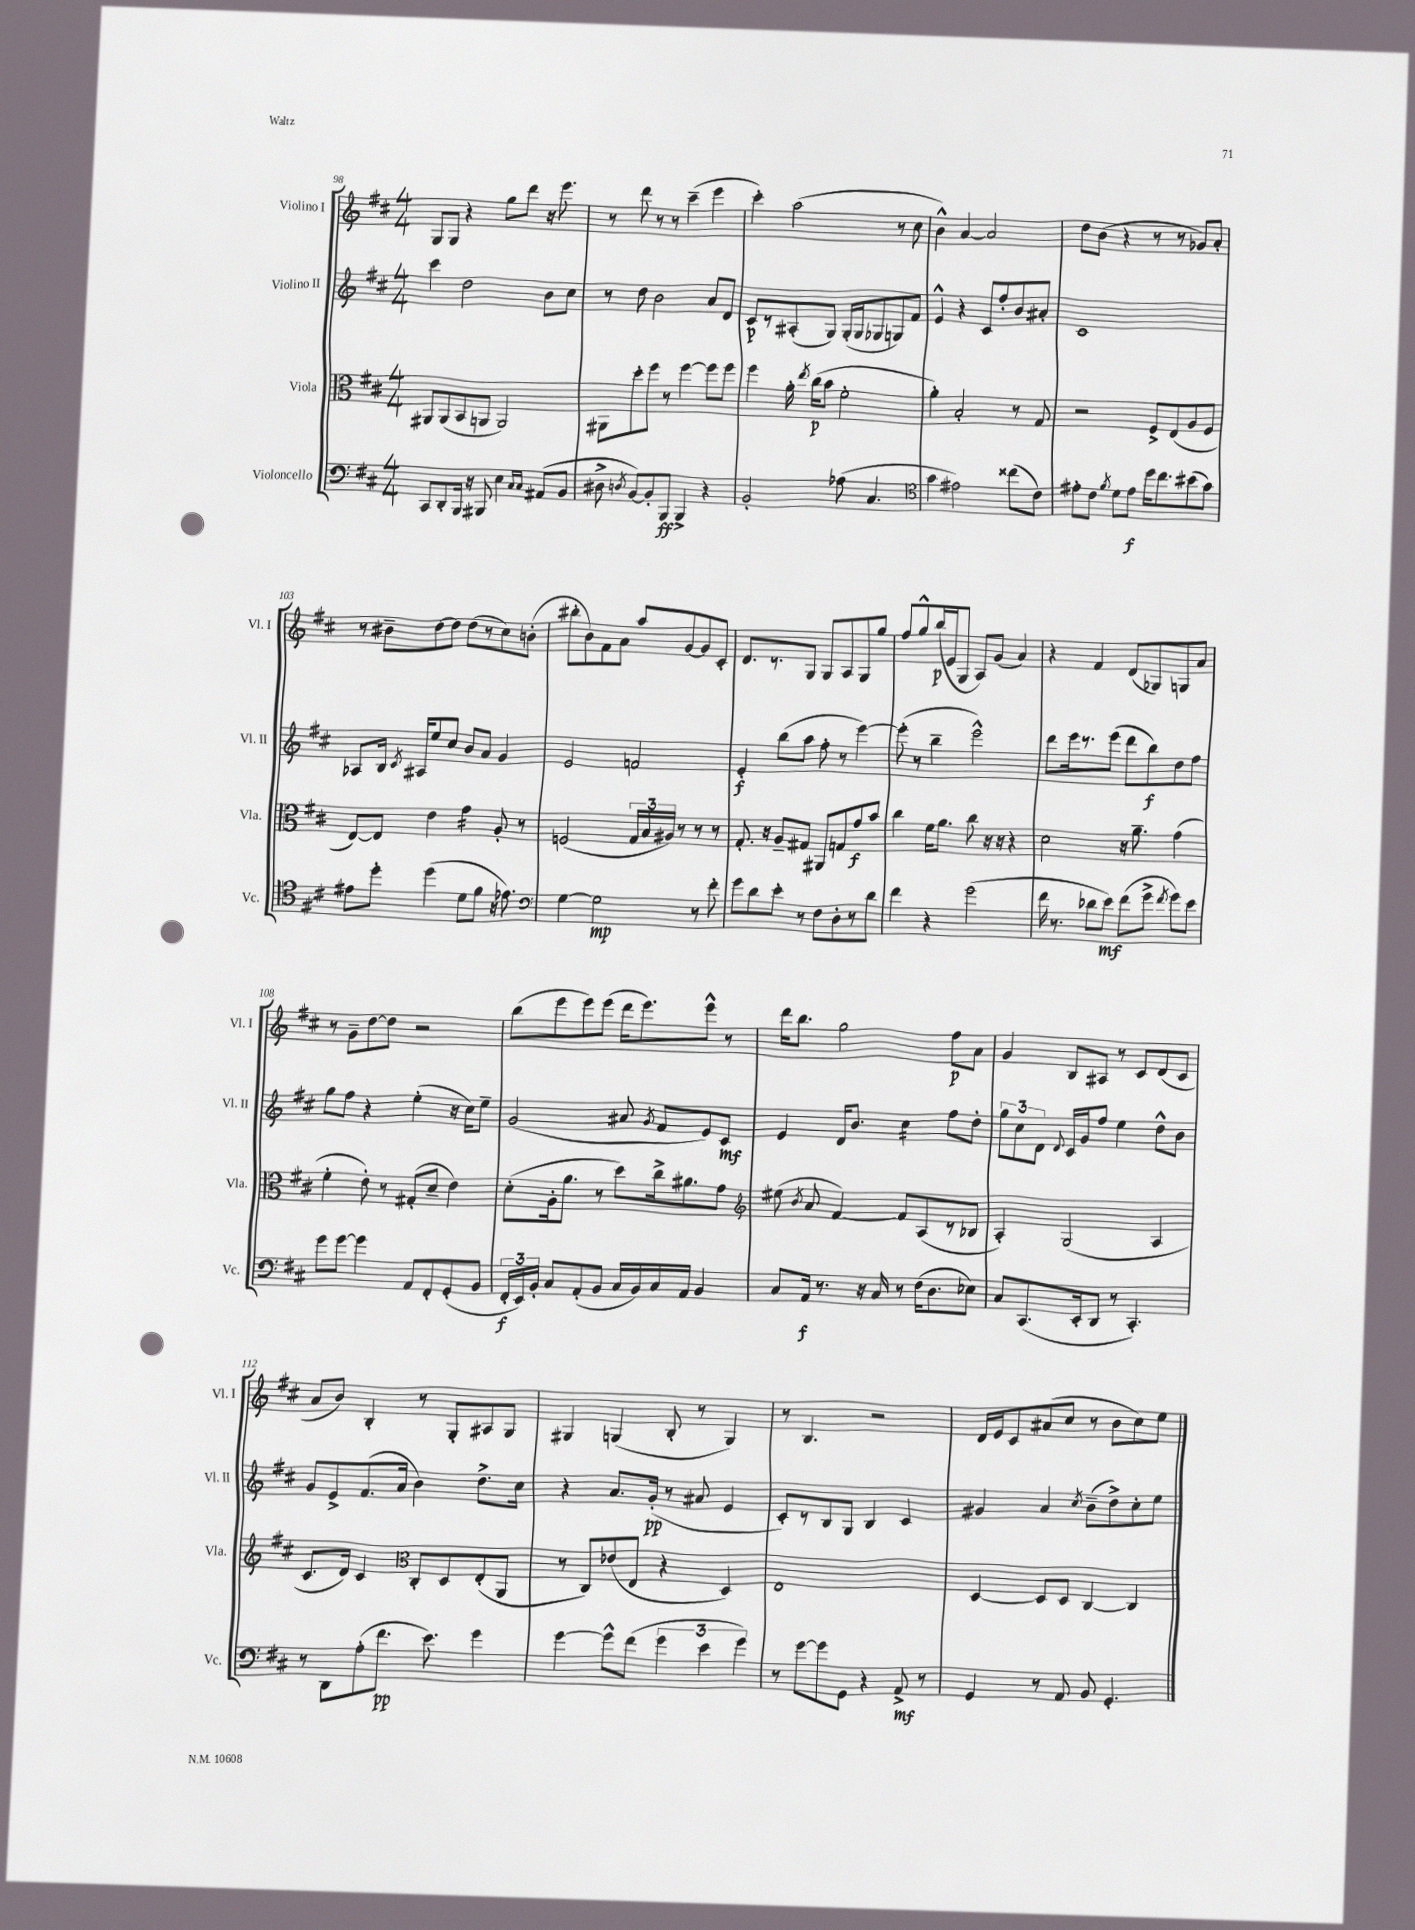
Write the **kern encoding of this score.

**kern	**dynam	**kern	**dynam	**kern	**dynam	**kern	**dynam
*part4	*part4	*part3	*part3	*part2	*part2	*part1	*part1
*staff4	*staff4	*staff3	*staff3	*staff2	*staff2	*staff1	*staff1
*I"Violoncello	*	*I"Viola	*	*I"Violino II	*	*I"Violino I	*
*I'Vc.	*	*I'Vla.	*	*I'Vl. II	*	*I'Vl. I	*
*clefF4	*	*clefC3	*	*clefG2	*	*clefG2	*
*k[f#c#]	*	*k[f#c#]	*	*k[f#c#]	*	*k[f#c#]	*
*M4/4	*	*M4/4	*	*M4/4	*	*M4/4	*
=98	=98	=98	=98	=98	=98	=98	=98
8CC#/L	.	8AA#X/L	.	4ccc#\	.	8G/L	.
8DD'/	.	(8AA#/	.	.	.	8G/J	.
16BBB/Jk	.	8BB/	.	2dd\	.	4r	.
16r	.	.	.	.	.	.	.
8BBB#X/	.	8AAn/J	.	.	.	.	.
4E\	.	2AA/)	.	.	.	8gg\L	.
.	.	.	.	.	.	8ddd\J	.
16qqC#/LL	.	.	.	.	.	.	.
16qqC#/JJ	.	.	.	.	.	.	.
(8AA#X/L	.	.	.	8b\L	.	16r	.
.	.	.	.	.	.	8.eee\	.
8BB/J	.	.	.	8cc#\J	.	.	.
=99	=99	=99	=99	=99	=99	=99	=99
8D#X^\	.	8AA#X\L	.	8r	.	8r	.
8qDn/	.	.	.	.	.	.	.
[8BB/L)	.	8dd'\	.	8dd\	.	8ddd\	.
8BB'/]	.	8ff#\J	.	2b\	.	8r	.
8BBB/J	ff	8r	.	.	.	8r	.
4BBB^/	.	[4ff#\	.	.	.	(4ccc#~\	.
4r	.	8ff#\L]	.	8a/L	.	4eee\	.
.	.	8ff#\J	.	8d/J	.	.	.
=100	=100	=100	=100	=100	=100	=100	=100
2BB'/	.	4ff#\	.	8c#/L	p	4ccc#'\)	.
.	.	.	.	8r	.	.	.
.	.	16a'\	.	(8A#X'/	.	(2aa\	.
.	.	8qee/	.	.	.	.	.
.	.	(16cc#\KL	p	.	.	.	.
.	.	8b\J	.	8G/J)	.	.	.
(8A-X\	.	2f#'\	.	(16G'/LL	.	.	.
.	.	.	.	16G/J	.	.	.
4.C#/	.	.	.	8G-X/	.	.	.
.	.	.	.	8Gn/)	.	8r	.
.	.	.	.	8f#/J	.	8cc#\	.
=101	=101	=101	=101	=101	=101	=101	=101
*clefC4	*	*	*	*	*	*	*
4g\	.	4a'\)	.	4e^^/	.	4b^^\)	.
2e#X\)	.	2B'/	.	4r	.	[4a/	.
.	.	.	.	8c#/L	.	2a/]	.
.	.	.	.	8ff#'/	.	.	.
(8cc##X\L	.	8r	.	8b/	.	.	.
8c#\J)	.	8G/	.	8a#X'/J	.	.	.
=102	=102	=102	=102	=102	=102	=102	=102
8e#X'\L	.	2r	.	1c#	.	8dd\L	.
8c#\J	.	.	.	.	.	(8b\J	.
8qf#/	.	.	.	.	.	.	.
8d\L	.	.	.	.	.	4r	.
8e#\J	f	.	.	.	.	.	.
16dd\KL	.	8F#^/L	.	.	.	8r	.
8.cc#\	.	.	.	.	.	.	.
.	.	(8E/	.	.	.	8r	.
(8b#X\	.	8A/	.	.	.	8g-X/L)	.
8g\J)	.	8F#/J	.	.	.	8a'/J	.
!!LO:LB:g=z
=103	=103	=103	=103	=103	=103	=103	=103
8e#X\L	.	[8E/L)	.	8A-X/L	.	8r	.
8dd'\J	.	8E/J]	.	16B/Jk	.	8b#X~\L	.
.	.	.	.	8qc#/	.	.	.
.	.	.	.	16A#X/KL	.	.	.
(4dd\	.	4e\	.	8ee/	.	[8dd\	.
.	.	.	.	8cc#/J	.	8dd\J]	.
*	*	*tremolo	*	*	*	*	*
8d\L	.	16g\LL	.	8b/L	.	(8dd\L	.
.	.	16g\	.	.	.	.	.
8f#\J	.	16g\	.	8a/J	.	8r	.
.	.	16g\JJ	.	.	.	.	.
*	*	*Xtremolo	*	*	*	*	*
16r	.	8A'/	.	4g/	.	8cc#\)	.
8.e-X\)	.	.	.	.	.	.	.
.	.	8r	.	.	.	(8bn'\J	.
=104	=104	=104	=104	=104	=104	=104	=104
*clefF4	*	*	*	*	*	*	*
[4G\	.	(2Fn/	.	2e/	.	8bb#X'\L	.
.	.	.	.	.	.	8b\)	.
2G\]	mp	.	.	.	.	8f#\	.
.	.	.	.	.	.	8a\J	.
.	.	24G/LL	.	2fn/	.	8aa/L	.
.	.	24B/	.	.	.	.	.
.	.	24A#X/JJ)	.	.	.	.	.
.	.	8r	.	.	.	[8g/	.
8r	.	8r	.	.	.	8g/]	.
8f#'\	.	8r	.	.	.	8c#'/J	.
=105	=105	=105	=105	=105	=105	=105	=105
8g\L	.	8.G'/	.	4e'/	f	8.d/L	.
8d\	.	.	.	.	.	.	.
.	.	16r	.	.	.	8.r	.
8e'\J	.	8A~/L	.	(8bb\L	.	.	.
8r	.	8G#X/J	.	8aa\J	.	8G/J	.
8F#\L	.	8AA#X/L	.	8ff#'\	.	8G/L	.
8D'\	.	8Gn/	.	8r	.	8A/	.
8r	.	8g/	f	[4eee\)	.	8G/	.
8d\J	.	8b/J	.	.	.	8gg/J	.
=106	=106	=106	=106	=106	=106	=106	=106
4f#\	.	4cc#\	.	(8eee'\]	.	8ff#/L	.
.	.	.	.	8r	.	8gg^^/	.
4r	.	16f#\KL	.	4bb~\	.	(16bb/L	p
.	.	8.a\J	.	.	.	16e/J	.
.	.	.	.	.	.	8G/J	.
(2g\	.	8cc#\	.	2eee^^\)	.	8A/L)	.
.	.	16r	.	.	.	(8g/J	.
.	.	16r	.	.	.	.	.
.	.	4r	.	.	.	4a/)	.
=107	=107	=107	=107	=107	=107	=107	=107
16f#\	.	2d\	.	8ddd\L	.	4r	.
8.r	.	.	.	.	.	.	.
.	.	.	.	16eee\k	.	.	.
.	.	.	.	8.r	.	.	.
8d-X\L	.	.	.	.	.	4f#/	.
8e\J)	mf	.	.	(8eee\J	.	.	.
(8f#\L	.	16r	.	8ddd\L	.	(8d/L	.
.	.	8.a~\	.	.	.	.	.
8g^\J	.	.	.	8bb\)	f	8G-X/)	.
8qf#/	.	.	.	.	.	.	.
8g\L)	.	(4g\	.	8dd\	.	8Gn/	.
8e\J	.	.	.	8ff#\J	.	8a/J	.
!!LO:LB:g=z
=108	=108	=108	=108	=108	=108	=108	=108
8g\L	.	4f#'\	.	8gg\L	.	8r	.
[8g\J	.	.	.	8ff#\J	.	8g~\L	.
4g\]	.	8e'\)	.	4r	.	[8dd\	.
.	.	8r	.	.	.	8dd\J]	.
8AA/L	.	(8G#X'/L	.	(4ee'\	.	2r	.
8FF#'/	.	8d~/J	.	.	.	.	.
(8GG'/	.	4e\)	.	16r	.	.	.
.	.	.	.	16cc#\KL)	.	.	.
8BB/J	.	.	.	8ee~\J	.	.	.
=109	=109	=109	=109	=109	=109	=109	=109
24FF#'/LL	f	(8d'\L	.	(2g/	.	(8bb\L	.
24EE/)	.	.	.	.	.	.	.
24BB'/JJ	.	.	.	.	.	.	.
8C#/L	.	16A'\k	.	.	.	8eee\	.
.	.	8.a\J	.	.	.	.	.
(8AA'/	.	.	.	.	.	8eee\)	.
8BB/J	.	8r	.	.	.	(8eee\J	.
16C#/LL	.	8dd\L)	.	8a#X/	.	16ddd\KL	.
16BB/)	.	.	.	.	.	8.eee\)	.
.	.	.	.	8qg/	.	.	.
16C#/	.	16cc#^\k	.	8f#/L	.	.	.
16AA/JJ	.	8.a#X\	.	.	.	.	.
4BB/	.	.	.	8e/)	.	8eee^^\J	.
.	.	8g\J	.	8c#/J	mf	8r	.
=110	=110	=110	=110	=110	=110	=110	=110
*	*	*clefG2	*	*	*	*	*
8C#/L	.	(8ee#X\	.	4e/	.	16ddd\KL	.
.	.	.	.	.	.	8.bb\J	.
.	.	8qb/	.	.	.	.	.
16AA/Jk	f	8a/	.	.	.	.	.
8.r	.	.	.	.	.	.	.
.	.	[4f#/)	.	16d/KL	.	2gg\	.
.	.	.	.	8.b/J	.	.	.
16r	.	.	.	.	.	.	.
16C#/	.	.	.	.	.	.	.
*	*	*	*	*tremolo	*	*	*
8r	.	8f#/L]	.	16cc#\LL	.	.	.
.	.	.	.	16cc#\	.	.	.
(16F#\KL	.	(8A/	.	16cc#\	.	.	.
8.D\	.	.	.	16cc#\JJ	.	.	.
*	*	*	*	*Xtremolo	*	*	*
.	.	8r	.	8ff#\L	.	8ff#\L	p
8E-X\J)	.	8B-X/J	.	8dd'\J	.	8a\J	.
=111	=111	=111	=111	=111	=111	=111	=111
8C#/L	.	4A'/)	.	12gg\L	.	4g/	.
.	.	.	.	12cc#\	.	.	.
(8.CC#/	.	.	.	.	.	.	.
.	.	.	.	12d\J	.	.	.
.	.	.	.	8qqd/	.	.	.
.	.	(2G/	.	16c#/LL	.	8B/L	.
16EE'/k	.	.	.	16g/J	.	.	.
8DD/J	.	.	.	8ff#/J	.	8A#X/J	.
8r	.	.	.	4ee\	.	8r	.
4.CC#'/)	.	.	.	.	.	8c#/L	.
.	.	4A/	.	8dd^^\L	.	(8d/	.
.	.	.	.	8b\J	.	8c#/J	.
!!LO:LB:g=z
=112	=112	=112	=112	=112	=112	=112	=112
8r	.	8.c#/L	.	8g/L	.	8a/L	.
8DD\L	.	.	.	8e^/	.	8b/J)	.
.	.	16d/Jk)	.	.	.	.	.
(8A'\	.	4c#/	.	(8.f#/	.	4B'/	.
8.f#\J	pp	.	.	.	.	.	.
.	.	.	.	16a/Jk	.	.	.
*	*	*clefC3	*	*	*	*	*
.	.	8C#'/L	.	4b\)	.	8r	.
8.e\)	.	.	.	.	.	.	.
.	.	8D/	.	.	.	8G'/L	.
4g\	.	(8E'/	.	8.dd^\L	.	8A#X/	.
.	.	8AA/J	.	.	.	8G/J	.
.	.	.	.	16cc#\Jk	.	.	.
=113	=113	=113	=113	=113	=113	=113	=113
[4g\	.	8r	.	4r	.	4G#X/	.
.	.	8C#/L)	.	.	.	.	.
8g^^\L]	.	(8e-X/	.	8.a/L	.	(4Gn/	.
(8f#\J	.	8E/J	.	.	.	.	.
.	.	.	.	(16g'/Jk	pp	.	.
6g\	.	4r	.	8r	.	8B'/	.
.	.	.	.	8a#X/	.	8r	.
6e\	.	.	.	.	.	.	.
.	.	4D/)	.	4e/	.	4G/)	.
6g\)	.	.	.	.	.	.	.
=114	=114	=114	=114	=114	=114	=114	=114
8r	.	1E	.	8c#'/L)	.	8r	.
[8g\L	.	.	.	8r	.	4.B/	.
8g\]	.	.	.	8B/	.	.	.
8GG\J	.	.	.	8G/J	.	.	.
4r	.	.	.	4B/	.	2r	.
8AA^/	mf	.	.	4c#/	.	.	.
8r	.	.	.	.	.	.	.
=115	=115	=115	=115	=115	=115	=115	=115
4GG/	.	[4D/	.	4g#X/	.	16d/LL	.
.	.	.	.	.	.	16e/J	.
.	.	.	.	.	.	8c#/	.
8r	.	8D/L]	.	4a/	.	(8a#X/	.
8AA/	.	8D/J	.	.	.	8cc#/J	.
.	.	.	.	8qcc#/	.	.	.
8BB/	.	[4C#/	.	(8b~\L	.	8r	.
4.GG'/	.	.	.	8dd^\)	.	8b\L	.
.	.	4C#/]	.	8cc#'\	.	8cc#\)	.
.	.	.	.	8ee\J	.	8ee\J	.
==	==	==	==	==	==	==	==
*-	*-	*-	*-	*-	*-	*-	*-
